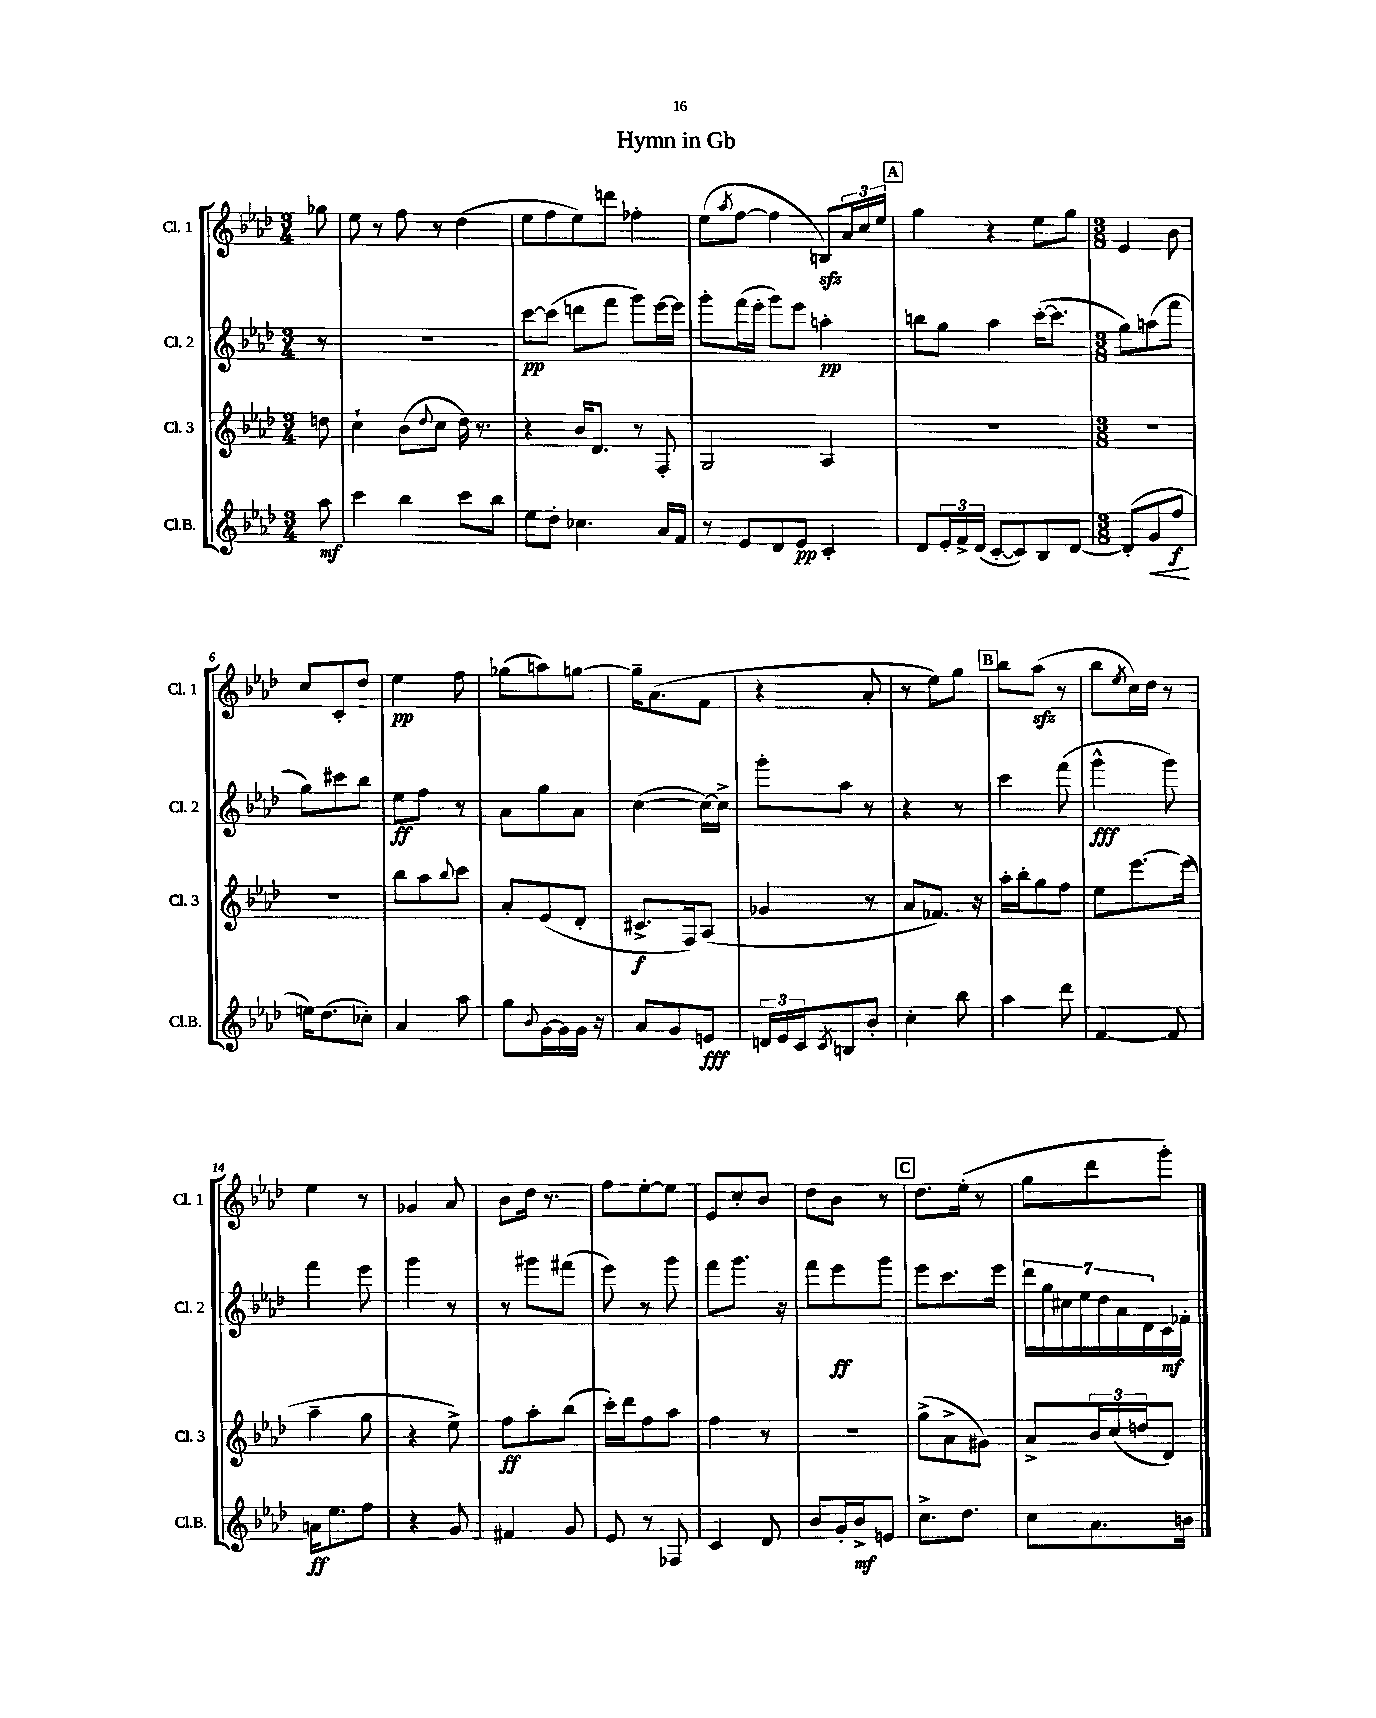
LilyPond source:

\header { title = "Hymn in Gb" }
<<
\new StaffGroup <<
\new Staff = "s0" \with { instrumentName = "Cl. 1" shortInstrumentName = "Cl. 1" } {
    \clef treble \key aes \major \numericTimeSignature \time 3/4 \partial 8
    ges''8 |
    ees''8 r8 f''8 r8 des''4( |
    ees''8 f''8 ees''8) d'''8 fes''4-. |
    ees''8( \acciaccatura { aes''8 } f''8~ f''4 b8\sfz) \tuplet 3/2 { aes'16 c''16 ees''16 } |
    \mark \markup { \box "A" } g''4 r4 ees''8 g''8 |
    \numericTimeSignature \time 3/8 ees'4 bes'8 |
    c''8 c'8-. des''8 |
    ees''4\pp f''8 |
    ges''8( a''8) g''8~ |
    g''16-- aes'8.( f'8 |
    r4 aes'8-. |
    r8 ees''8) g''8 |
    \mark \markup { \box "B" } bes''8 aes''8\sfz( r8 |
    bes''8 \acciaccatura { ees''8 } c''16) des''16 r8 |
    ees''4 r8 |
    ges'4 aes'8 |
    bes'8 des''16 r8. |
    f''8 ees''8~-. ees''8 |
    ees'8 c''8-. bes'8 |
    des''8 bes'8 r8 |
    \mark \markup { \box "C" } des''8. ees''16-.( r8 |
    g''8 des'''8 g'''8-.) \bar "|." |
}
\new Staff = "s1" \with { instrumentName = "Cl. 2" shortInstrumentName = "Cl. 2" } {
    \clef treble \key aes \major \numericTimeSignature \time 3/4 \partial 8
    r8 |
    R2. |
    c'''8~\pp c'''8( d'''8 f'''8 g'''8) ees'''16~ ees'''16 |
    g'''8-. f'''16( ees'''16-. g'''8) ees'''8 a''4-.\pp |
    \mark \markup { \box "A" } b''8 g''8 aes''4 c'''16~-.( c'''8. |
    \numericTimeSignature \time 3/8 g''8) a''8( f'''8 |
    g''8) cis'''8 bes''8 |
    ees''8\ff f''8 r8 |
    aes'8 g''8 aes'8 |
    c''4~( c''16~) c''16-> |
    g'''8-. aes''8 r8 |
    r4 r8 |
    \mark \markup { \box "B" } c'''4 f'''8( |
    g'''4-^\fff g'''8) |
    f'''4 ees'''8 |
    g'''4 r8 |
    r8 gis'''8 fis'''8( |
    ees'''8) r8 g'''8 |
    f'''8 g'''8. r16 |
    f'''8 ees'''8\ff g'''8 |
    \mark \markup { \box "C" } ees'''8 c'''8. ees'''16 |
    \tuplet 7/4 { des'''16 g''16 cis''16 ees''16 des''16 aes'16 des'16 } c'16\mf fes'16-. \bar "|." |
}
\new Staff = "s2" \with { instrumentName = "Cl. 3" shortInstrumentName = "Cl. 3" } {
    \clef treble \key aes \major \numericTimeSignature \time 3/4 \partial 8
    d''8 |
    c''4-! bes'8( \appoggiatura { des''8 } c''8 des''16) r8. |
    r4 bes'16 des'8. r8 f8-. |
    g2 aes4 |
    \mark \markup { \box "A" } R2. |
    \numericTimeSignature \time 3/8 R4. |
    R4. |
    bes''8 aes''8 \appoggiatura { bes''8 } c'''8 |
    aes'8-. ees'8( des'8-. |
    cis'8.->\f f16) aes8( |
    ges'4 r8 |
    aes'8 fes'8.) r16 |
    \mark \markup { \box "B" } aes''16-. bes''16-. g''8 f''8 |
    ees''8 ees'''8.~ ees'''16( |
    aes''4-- g''8 |
    r4 ees''8->) |
    f''8\ff aes''8-. bes''8( |
    c'''16-.) des'''16 f''8 aes''8 |
    f''4 r8 |
    R4. |
    \mark \markup { \box "C" } g''8->( aes'8-> gis'8) |
    aes'8-> \tuplet 3/2 { bes'16 c''16( d''16 } des'8) \bar "|." |
}
\new Staff = "s3" \with { instrumentName = "Cl.B." shortInstrumentName = "Cl.B." } {
    \clef treble \key aes \major \numericTimeSignature \time 3/4 \partial 8
    aes''8\mf |
    c'''4 bes''4 c'''8 bes''8 |
    ees''8 des''8-. ces''4. aes'16 f'16 |
    r8 ees'8 des'8 ees'8\pp c'4-. |
    \mark \markup { \box "A" } des'8 \tuplet 3/2 { ees'16-. f'16-> des'16( } c'8~-. c'8) bes8 des'8~ |
    \numericTimeSignature \time 3/8 des'8-.( g'8\< f''8\f\! |
    e''16) des''8.( ces''8-.) |
    aes'4 aes''8 |
    g''8 \appoggiatura { bes'8 } g'16~ g'16 g'16 r16 |
    aes'8 g'8 e'8\fff |
    \tuplet 3/2 { d'16 ees'16 c'16 } \acciaccatura { c'8 } b8 bes'8-. |
    c''4-. bes''8 |
    \mark \markup { \box "B" } aes''4 des'''8 |
    f'4~ f'8 |
    a'16\ff ees''8. f''8 |
    r4 g'8 |
    fis'4 g'8 |
    ees'8 r8 fes8 |
    c'4 des'8 |
    bes'8 g'16-. bes'16->\mf e'8 |
    \mark \markup { \box "C" } c''8.-> des''8. |
    c''8 aes'8. b'16 \bar "|." |
}
>>
>>
